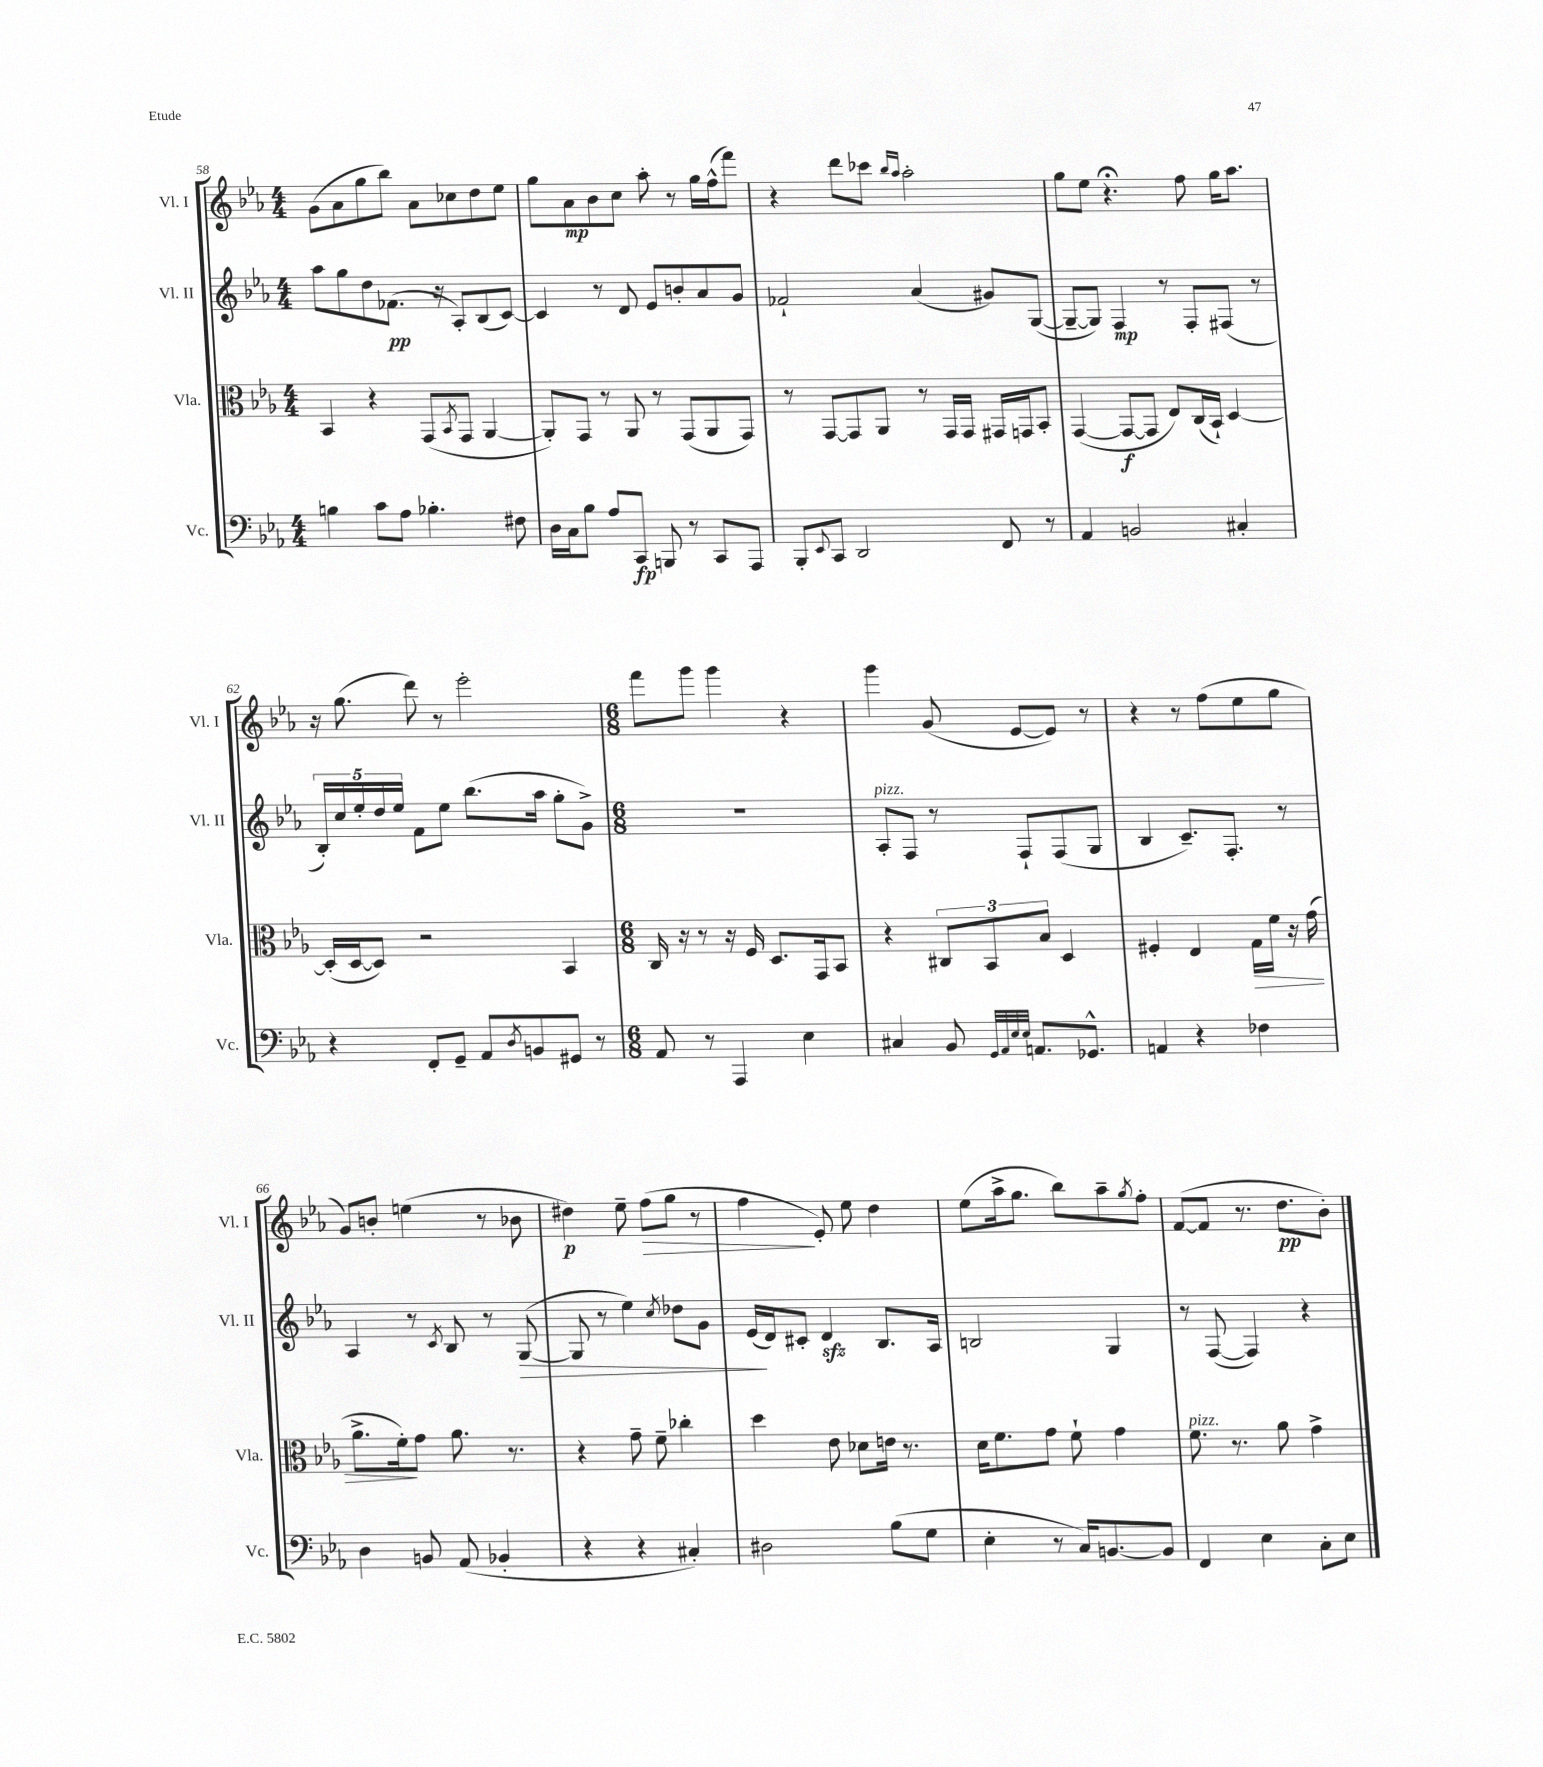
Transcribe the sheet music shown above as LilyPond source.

<<
\new StaffGroup <<
\new Staff = "s0" \with { instrumentName = "Vl. I" shortInstrumentName = "Vl. I" } {
    \clef treble \key ees \major \numericTimeSignature \time 4/4
    g'8( aes'8 g''8 bes''8) aes'8 ces''8 d''8 ees''8 |
    g''8 aes'8\mp bes'8 c''8 aes''8-. r8 g''16 f''16-^( f'''8) |
    r4 d'''8 ces'''8 \grace { bes''16 aes''16 } aes''2-. |
    g''8 ees''8 r4.\fermata f''8 g''16 aes''8. |
    r16 g''8.( d'''8) r8 ees'''2-. |
    \numericTimeSignature \time 6/8 f'''8 g'''8 g'''4 r4 |
    g'''4 g'8( ees'8~ ees'8) r8 |
    r4 r8 f''8( ees''8 g''8 |
    g'8) b'8-. e''4( r8 bes'8 |
    dis''4\p) ees''8-- f''8\>( g''8 r8 |
    f''4\! ees'8-.) ees''8 d''4 |
    ees''8( aes''16-> g''8. bes''8) aes''8-- \acciaccatura { g''8 } f''8-. |
    f'8~( f'8 r8. d''8.\pp bes'8-.) \bar "|." |
}
\new Staff = "s1" \with { instrumentName = "Vl. II" shortInstrumentName = "Vl. II" } {
    \clef treble \key ees \major \numericTimeSignature \time 4/4
    aes''8 g''8 d''8 fes'8.\pp( r16 aes8-.) bes8( c'8~) |
    c'4 r8 d'8 ees'8 b'8-. aes'8 g'8 |
    fes'2-! aes'4( gis'8) g8~( |
    g8~-- g8) f4\mp r8 f8-. fis8( r8 |
    \tuplet 5/4 { bes16-.) c''16 ees''16-. d''16 ees''16 } f'8 ees''8 bes''8.( aes''16 g''8-. g'8->) |
    \numericTimeSignature \time 6/8 R2. |
    aes8-.^\markup { \italic "pizz." } f8 r8 f8-! f8( g8 |
    bes4 c'8.--) f8.-. r8 |
    aes4 r8 \acciaccatura { c'8 } bes8 r8 g8~\>( |
    g8 r8 ees''4) \acciaccatura { c''8 } des''8 g'8 |
    ees'16\!( d'16) cis'8-. d'4\sfz bes8. aes16 |
    b2 g4 |
    r8 f8~( f4) r4 \bar "|." |
}
\new Staff = "s2" \with { instrumentName = "Vla." shortInstrumentName = "Vla." } {
    \clef alto \key ees \major \numericTimeSignature \time 4/4
    bes,4 r4 g,8( \acciaccatura { bes,8 } g,8 aes,4~ |
    aes,8-.) g,8 r8 aes,8 r8 g,8( aes,8 g,8) |
    r8 g,8~ g,8 aes,8 r8 g,16 g,16 gis,16 g,16 bes,8-. |
    g,4~( g,8~\f g,8 ees8) c16( bes,16-!) d4~ |
    d16-.( d16~ d8) r2 bes,4 |
    \numericTimeSignature \time 6/8 c16 r16 r8 r16 f16 d8. g,16 bes,8 |
    r4 \tuplet 3/2 { cis8 bes,8 bes8 } d4 |
    fis4-. ees4 g16\> f'16 r16 g'16( |
    aes'8.-> f'16-.\!) g'8 aes'8. r8. |
    r4 g'8-- f'8-- ces''4-. |
    d''4 ees'8 des'8 e'16 r8. |
    d'16 f'8. g'8 f'8-! g'4 |
    f'8.^\markup { \italic "pizz." } r8. aes'8 g'4-> \bar "|." |
}
\new Staff = "s3" \with { instrumentName = "Vc." shortInstrumentName = "Vc." } {
    \clef bass \key ees \major \numericTimeSignature \time 4/4
    b4 c'8 aes8 bes4.-. fis8 |
    d16 c16 bes8 aes8 c,8\fp b,,8 r8 c,8 aes,,8 |
    bes,,8-. \appoggiatura { ees,8 } c,8 d,2 f,8 r8 |
    aes,4 b,2 cis4-. |
    r4 f,8-. g,8-- aes,8 \acciaccatura { d8 } b,8 gis,8 r8 |
    \numericTimeSignature \time 6/8 aes,8 r8 aes,,4 ees4 |
    cis4 bes,8 \grace { g,32 aes,32 ees32 ees32 } a,8. ges,8.-^ |
    a,4 r4 fes4 |
    d4 b,8 aes,8( bes,4-. |
    r4 r4 cis4-.) |
    dis2 bes8( g8 |
    ees4-. r8 c16) b,8.~ b,8 |
    f,4 ees4 c8-. ees8 \bar "|." |
}
>>
>>
\layout { \context { \Score currentBarNumber = #58 } }
